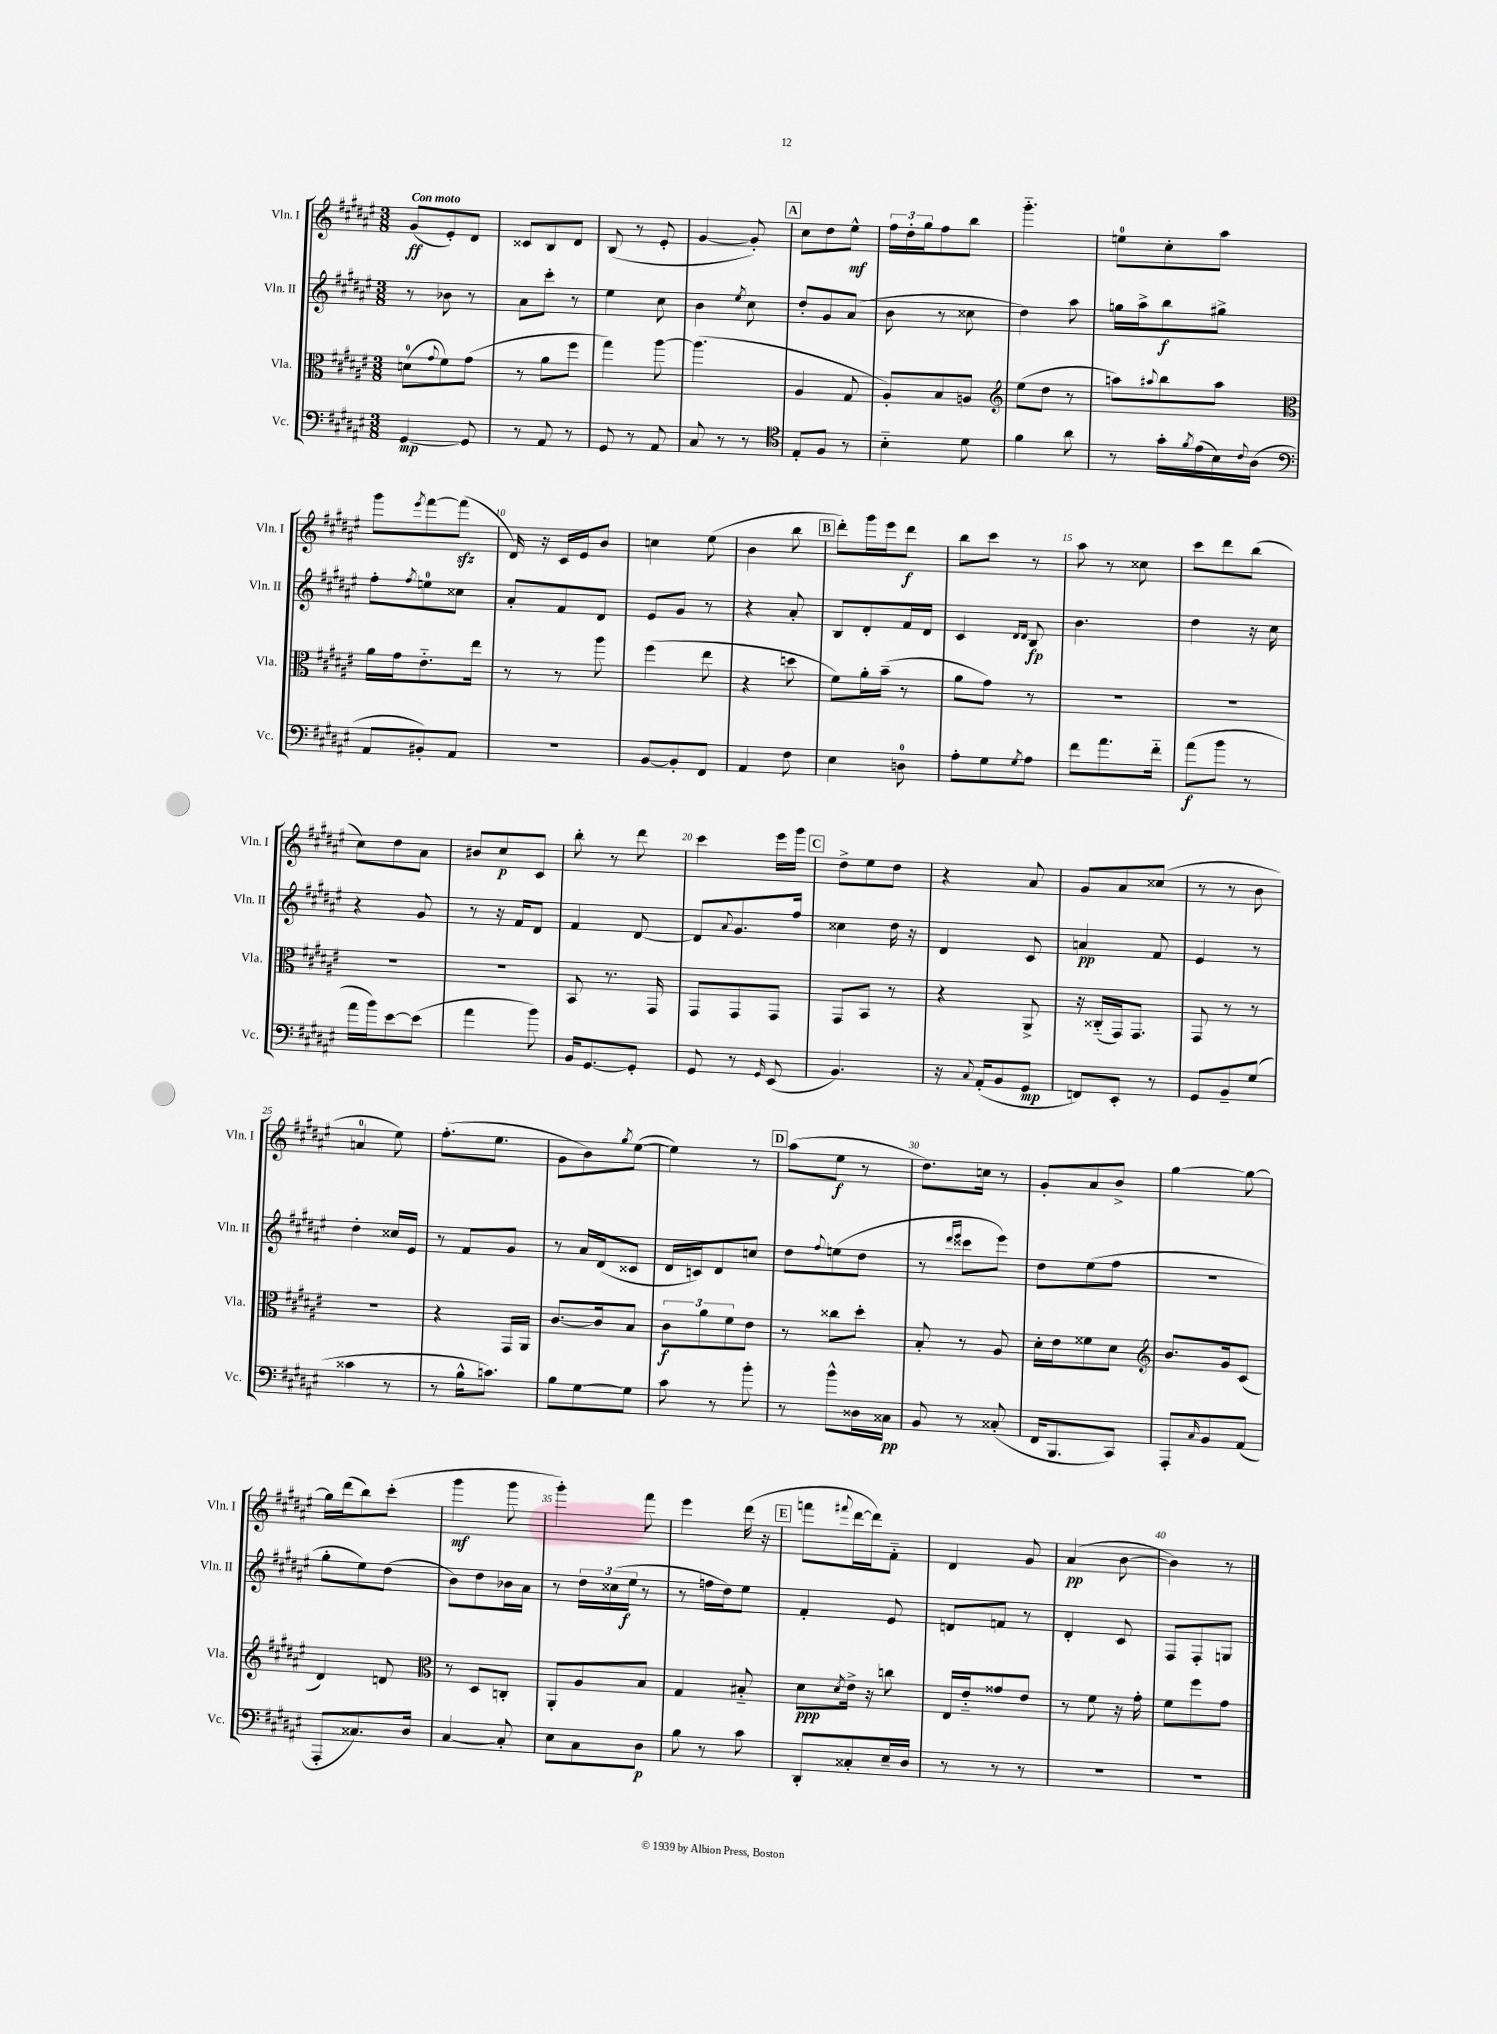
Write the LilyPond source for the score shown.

<<
\new StaffGroup <<
\new Staff = "s0" \with { instrumentName = "Vln. I" shortInstrumentName = "Vln. I" } {
    \clef treble \key fis \major \numericTimeSignature \time 3/8 \tempo "Con moto"
    gis'8\ff( eis'8-.) dis'8 |
    cisis'8 b8 dis'8 |
    b8( r8 eis'8-. |
    gis'4~ gis'8-.) |
    \mark \markup { \box "A" } cis''8 dis''8 eis''8-^\mf |
    \tuplet 3/2 { fis''16 dis''16-. gis''16 } fis''8 b''8 |
    gis'''4.-_ |
    e''8-0 cis''8-. ais''8 |
    gis'''8 \acciaccatura { eis'''8 } fis'''8~ fis'''8\sfz( |
    dis'16) r16 cis'16 eis'16 b'8 |
    c''4 eis''8( |
    b'4 b''8 |
    \mark \markup { \box "B" } dis'''8-.) gis'''16 eis'''16 dis'''8\f |
    b''8 cis'''8 r8 |
    ais''8 r8 cisis''8 |
    cis'''8 dis'''8 b''8( |
    cis''8) dis''8 ais'8 |
    bis'8 cis''8\p cis'8 |
    b''8-. r8 dis'''8 |
    cis'''4 eis'''16 gis'''16 |
    \mark \markup { \box "C" } dis''8-> eis''8 dis''8 |
    r4 ais'8 |
    gis'8 ais'8 cisis''8( |
    r8 r8 b'8 |
    a'4-0 eis''8) |
    fis''8.-.( eis''8. |
    gis'8 b'8) \acciaccatura { gis''8 } eis''8~( |
    eis''4) r8 |
    \mark \markup { \box "D" } ais''8( eis''8\f r8 |
    dis''8.) c''16 r8 |
    gis'8-. ais'8 b'8-> |
    gis''4~ gis''8~ |
    gis''16 dis'''16( b''8) cis'''8-.( |
    gis'''4\mf gis'''8 |
    gis'''4-.) fis'''8 |
    eis'''4 dis'''16( r16 |
    \mark \markup { \box "E" } f'''8 \appoggiatura { fis'''8 } dis'''16~ dis'''16) fis'8-_ |
    dis'4 gis'8 |
    ais'4\pp( b'8~ |
    b'4) r8 \bar "|." |
}
\new Staff = "s1" \with { instrumentName = "Vln. II" shortInstrumentName = "Vln. II" } {
    \clef treble \key fis \major \numericTimeSignature \time 3/8
    r8 bes'8 r8 |
    ais'8 cis'''8-. r8 |
    eis''4 cis''8 |
    b'4 \acciaccatura { eis''8 } cis''8 |
    \mark \markup { \box "A" } dis''8-. gis'8 ais'8( |
    b'8 r8 cisis''8 |
    dis''4) ais''8 |
    g''16 ais''16-> b''8\f gis''8-> |
    fis''8-. \acciaccatura { fis''8 } e''8-0 cisis''8 |
    ais'8-. fis'8 dis'8 |
    eis'8 gis'8 r8 |
    r4 ais'8-. |
    \mark \markup { \box "B" } b8 dis'8-. fis'16 dis'16 |
    cis'4 \grace { dis'16 dis'16 } b8\fp |
    b'4. |
    dis''4 r16 cis''16 |
    r4 gis'8 |
    r8 r16 fis'16 dis'8 |
    fis'4 dis'8~ |
    dis'8 \appoggiatura { ais'8 } gis'8. fis''16 |
    \mark \markup { \box "C" } cisis''4 dis''16 r16 |
    dis'4 cis'8 |
    a'4\pp fis'8 |
    eis'4 r8 |
    dis''4-. cisis''16 eis'16 |
    r8 fis'8 gis'8 |
    r8 ais'16 dis'16( cisis'8 |
    dis'16 c'16) dis'8 c''8 |
    \mark \markup { \box "D" } dis''8 \appoggiatura { fis''8 } e''8( dis''8 |
    r8 \grace { dis'''16 eis'''16 } cisis'''8 eis'''8) |
    dis''8 eis''8( fis''8 |
    R4. |
    gis''8-. eis''8) dis''8( |
    b'8) dis''8 bes'16 ais'16 |
    r8 \tuplet 3/2 { dis''16 cisis''16( eis''16\f } r8 |
    r8 f''16 dis''16) eis''8 |
    \mark \markup { \box "E" } fis'4-. eis'8 |
    d'8 f'8 r8 |
    dis'4-. cis'8 |
    fis8 fis8-. g8 \bar "|." |
}
\new Staff = "s2" \with { instrumentName = "Vla." shortInstrumentName = "Vla." } {
    \clef alto \key fis \major \numericTimeSignature \time 3/8
    d'8-0( \appoggiatura { gis'8 } fis'8) gis'8( |
    r8 ais'8 fis''8 |
    gis''4) ais''8~ |
    ais''4.( |
    \mark \markup { \box "A" } ais4 gis8 |
    ais8-.) b8 a8 |
    \clef treble eis''8( dis''8 r8 |
    a''8) \appoggiatura { ais''8 } b''8 ais''8 |
    \clef alto ais'16 gis'16 eis'8.-_ eis''16 |
    r8 r8 ais''8 |
    fis''4( eis''8 |
    r4 d''8 |
    \mark \markup { \box "B" } fis'8) ais'16-. b'16--( r8 |
    ais'8 gis'8) r8 |
    R4. |
    R4. |
    R4. |
    R4. |
    b,8 r8. gis,16 |
    gis,8 gis,8 gis,8 |
    \mark \markup { \box "C" } gis,8 b,8 r8 |
    r4 ais,8-> |
    r16 cisis16-_( gis,16) gis,8. |
    gis,8 r8 r8 |
    R4. |
    r4 gis,16 ais,16 |
    cis'8.~ cis'16 b8 |
    \tuplet 3/2 { cis'8\f ais'8 fis'8 } eis'8 |
    \mark \markup { \box "D" } r8 cisis''8 dis''8-. |
    b8-. r8 ais8 |
    dis'16-. eis'16 fisis'8 dis'8 |
    \clef treble b'8. gis'16 cis'8( |
    dis'4) d'8 |
    \clef alto r8 dis8 c8-. |
    ais,8-. ais8 b8 |
    gis4 bis8-_ |
    \mark \markup { \box "E" } dis'8\ppp \acciaccatura { dis'8 } eis'16-> r16 c''8 |
    eis16 eis'16-_ gisis'8 eis'8 |
    r8 fis'8 r16 gis'16-. |
    fis'8 fis''8 gis'8 \bar "|." |
}
\new Staff = "s3" \with { instrumentName = "Vc." shortInstrumentName = "Vc." } {
    \clef bass \key fis \major \numericTimeSignature \time 3/8
    gis,4~\mp gis,8 |
    r8 ais,8 r8 |
    gis,8 r8 ais,8 |
    cis8 r8 r8 |
    \mark \markup { \box "A" } \clef tenor eis8-. fis8 r8 |
    b4-_ dis'8 |
    fis'4 ais'8 |
    r8 gis'16-. \acciaccatura { fis'8 } eis'16( b16) \appoggiatura { cis'8 } ais16( |
    \clef bass ais,8 bis,8-.) ais,8 |
    R4. |
    b,8~ b,8-. fis,8 |
    ais,4 fis8 |
    \mark \markup { \box "B" } eis4 d8-0 |
    ais8-. gis8 \acciaccatura { gis8 } ais8 |
    fis'8 ais'8. fis'16-_ |
    ais'8\f( b'8 r8 |
    ais'16 b'16) eis'8~ eis'8( |
    ais'4 b'8) |
    b,16 gis,8.~ gis,8-. |
    gis,8 r8 \grace { gis,16 } eis,8( |
    \mark \markup { \box "C" } b,4.) |
    r16 \appoggiatura { cis8 } ais,16-.( b,8 gis,8\mp |
    f,8) eis,8-. r8 |
    gis,8 b,8-- gis8( |
    cisis'4 r8 |
    r8 b16-^ c'8.) |
    b8 gis8~ gis8 |
    cis'8 r8 b'8-. |
    \mark \markup { \box "D" } r8 b'8-^ disis16 cisis16\pp |
    b,8 r8 cisis8-.( |
    fis,16 b,,8. cis,8) |
    ais,,8-. \grace { cis16 } b,8 ais,8( |
    ais,,8-. cisis8.) dis16 |
    cis4~ cis8-. |
    eis8 cis8 dis8\p |
    b8 r8 cis'8 |
    \mark \markup { \box "E" } dis,8-. cisis8-. eis16-- dis16 |
    r8 r8 r8 |
    R4. |
    R4. \bar "|." |
}
>>
>>
\layout { \context { \Score \override BarNumber.break-visibility = ##(#f #t #t) barNumberVisibility = #(every-nth-bar-number-visible 5) } }
